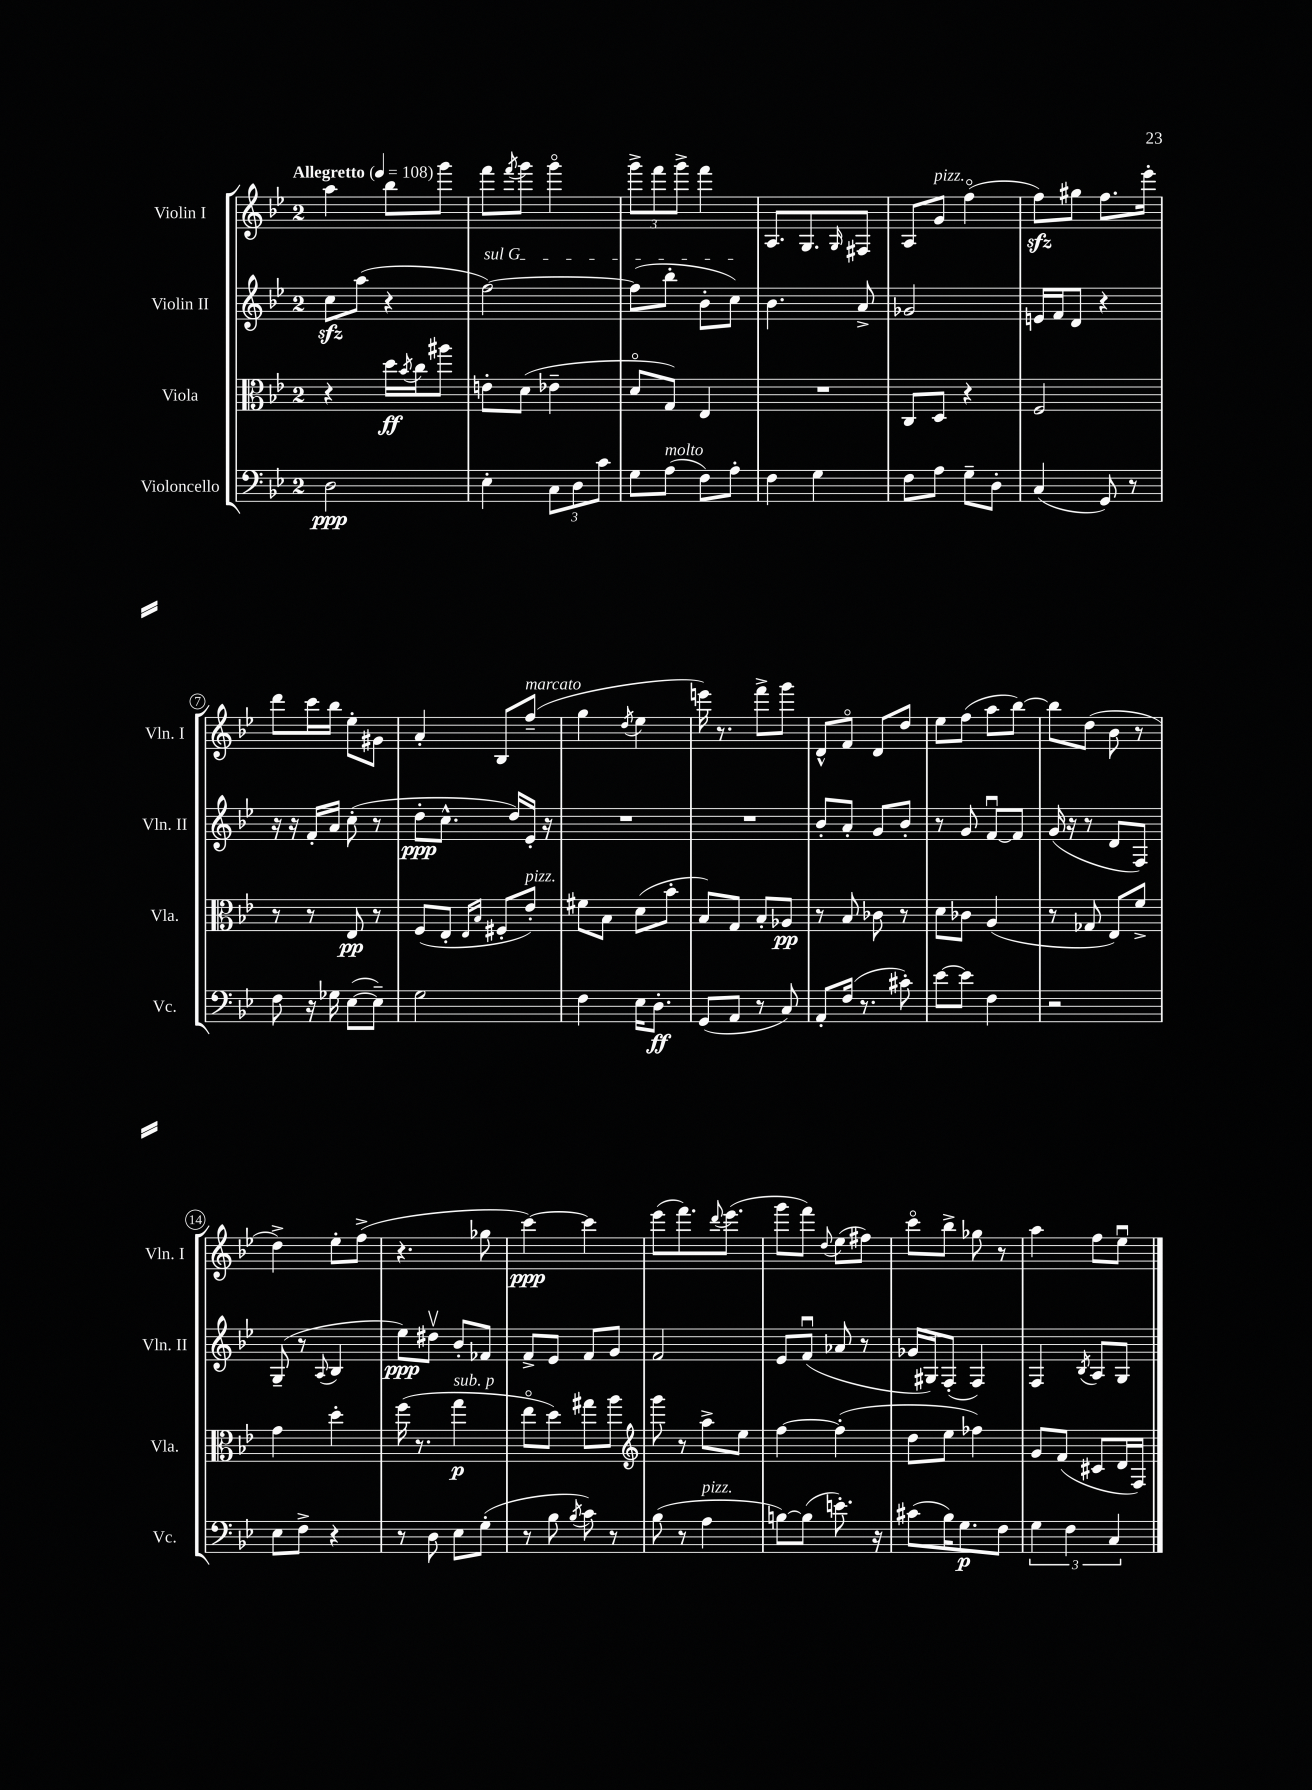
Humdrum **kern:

**kern	**dynam	**kern	**dynam	**kern	**dynam	**kern	**dynam
*part4	*part4	*part3	*part3	*part2	*part2	*part1	*part1
*staff4	*staff4	*staff3	*staff3	*staff2	*staff2	*staff1	*staff1
*I"Violoncello	*	*I"Viola	*	*I"Violin II	*	*I"Violin I	*
*I'Vc.	*	*I'Vla.	*	*I'Vln. II	*	*I'Vln. I	*
*clefF4	*	*clefC3	*	*clefG2	*	*clefG2	*
*k[b-e-]	*	*k[b-e-]	*	*k[b-e-]	*	*k[b-e-]	*
*M2/4	*	*M2/4	*	*M2/4	*	*M2/4	*
*MM108	*	*MM108	*	*MM108	*	*MM108	*
=1	=1	=1	=1	=1	=1	=1	=1
!	!	!	!	!	!	!LO:TX:a:B:t=Allegretto	!
2D\	ppp	4r	.	8cczz\L	.	4aa\	.
.	.	.	.	(8aa\J	.	.	.
.	.	16dd\LL	ff	4r	.	8bb-\L	.
.	.	8qb-/	.	.	.	.	.
.	.	16cc\J	.	.	.	.	.
.	.	8aa#X\J	.	.	.	8ggg\J	.
=2	=2	=2	=2	=2	=2	=2	=2
!	!	!	!	!LO:TX:a:i:t=sul G	!	!	!
4E-'\	.	8en'\L	.	[2ff\)	.	8fff\L	.
.	.	.	.	.	.	8qfff/	.
.	.	(8d\J	.	.	.	8ggg\J	.
12C\L	.	4e-X~\	.	.	.	4ggg\	.
12D\	.	.	.	.	.	.	.
12c\J	.	.	.	.	.	.	.
=3	=3	=3	=3	=3	=3	=3	=3
8G\L	.	8d/L	.	(8ff\L]	.	12ggg^\L	.
.	.	.	.	.	.	12fff\	.
!LO:TX:a:i:t=molto	!	!	!	!	!	!	!
(8A\J	.	8G/J)	.	8bb-'\J	.	.	.
.	.	.	.	.	.	12ggg^\J	.
8F\L)	.	4E-/	.	8b-'\L	.	4fff\	.
8A'\J	.	.	.	8cc\J)	.	.	.
=4	=4	=4	=4	=4	=4	=4	=4
4F\	.	2r	.	4.b-\	.	8.A/L	.
.	.	.	.	.	.	8.G/	.
4G\	.	.	.	.	.	.	.
.	.	.	.	.	.	16qqG/	.
.	.	.	.	8a^/	.	8F#X/J	.
=5	=5	=5	=5	=5	=5	=5	=5
8F\L	.	8C/L	.	2g-X/	.	8A/L	.
!	!	!	!	!	!	!LO:TX:a:i:t=pizz.	!
8A\J	.	8D/J	.	.	.	8g/J	.
8G~\L	.	4r	.	.	.	(4ff\	.
8D'\J	.	.	.	.	.	.	.
=6	=6	=6	=6	=6	=6	=6	=6
(4C/	.	2F/	.	16en/LL	.	8ffzz\L)	.
.	.	.	.	16f/J	.	.	.
.	.	.	.	8d/J	.	8gg#X\J	.
8GG/)	.	.	.	4r	.	8.ff\L	.
8r	.	.	.	.	.	.	.
.	.	.	.	.	.	16eee-'\Jk	.
!!LO:LB:g=z
=7	=7	=7	=7	=7	=7	=7	=7
8F\	.	8r	.	16r	.	8ddd\L	.
.	.	.	.	16r	.	.	.
16r	.	8r	.	16f'/LL	.	16ccc\L	.
16G-X\	.	.	.	16a/JJ	.	16bb-\JJ	.
([8E-\L	.	8E-/	pp	(8cc'\	.	8ee-'\L	.
8E-~\J])	.	8r	.	8r	.	8g#X\J	.
=8	=8	=8	=8	=8	=8	=8	=8
2G\	.	(8F/L	.	8dd'\L	ppp	4a'/	.
.	.	8E-'/J	.	8.cc^^\J	.	.	.
.	.	16qqE-/LL	.	.	.	.	.
.	.	16qqB-/JJ	.	.	.	.	.
.	.	8F#X'/L	.	.	.	8B-/L	.
.	.	.	.	16dd/LL)	.	.	.
!	!	!	!	!	!	!LO:TX:a:i:t=marcato	!
!	!	!LO:TX:a:i:t=pizz.	!	!	!	!	!
.	.	8e-'/J)	.	16e-'/JJ	.	(8ff~/J	.
.	.	.	.	16r	.	.	.
=9	=9	=9	=9	=9	=9	=9	=9
4F\	.	8f#X\L	.	2r	.	4gg\	.
.	.	8B-\J	.	.	.	.	.
.	.	.	.	.	.	8qdd/	.
16E-\KL	.	(8d\L	.	.	.	4ee-\	.
8.D'\J	ff	.	.	.	.	.	.
.	.	8b-'\J	.	.	.	.	.
=10	=10	=10	=10	=10	=10	=10	=10
(8GG/L	.	8B-/L)	.	2r	.	16eeen\)	.
.	.	.	.	.	.	8.r	.
8AA/J	.	8G/J	.	.	.	.	.
8r	.	8B-'/L	.	.	.	8fff^\L	.
8C/)	.	8A-X/J	pp	.	.	8ggg\J	.
=11	=11	=11	=11	=11	=11	=11	=11
8AA'/L	.	8r	.	8b-'/L	.	8d^^/L	.
(16F/Jk	.	8B-/	.	8a'/J	.	8f/J	.
8.r	.	.	.	.	.	.	.
.	.	8c-X\	.	8g/L	.	8d/L	.
8c#X'\)	.	8r	.	8b-'/J	.	8dd/J	.
=12	=12	=12	=12	=12	=12	=12	=12
[8e-\L	.	8d\L	.	8r	.	8ee-\L	.
8e-\J]	.	8c-X\J	.	8g/	.	(8ff\J	.
4F\	.	(4A/	.	[8fu/L	.	8aa\L	.
.	.	.	.	8f/J]	.	[8bb-\J)	.
=13	=13	=13	=13	=13	=13	=13	=13
2r	.	8r	.	(16g/	.	8bb-\L]	.
.	.	.	.	16r	.	.	.
.	.	8G-X/	.	8r	.	(8dd\J	.
.	.	8E-/L)	.	8d/L	.	8b-\	.
.	.	8f^/J	.	8F/J)	.	8r	.
!!LO:LB:g=z
=14	=14	=14	=14	=14	=14	=14	=14
8E-\L	.	4g\	.	(8G~/	.	4dd^\)	.
8F^\J	.	.	.	8r	.	.	.
.	.	.	.	8qqA/	.	.	.
4r	.	4dd'\	.	4B-/	.	8ee-'\L	.
.	.	.	.	.	.	(8ff^\J	.
=15	=15	=15	=15	=15	=15	=15	=15
8r	.	(16ff\	.	8ee-\L)	ppp	4.r	.
.	.	8.r	.	.	.	.	.
8D\	.	.	.	8dd#Xv\J	.	.	.
!	!	!LO:TX:a:i:t=sub. p	!	!	!	!	!
8E-\L	.	4gg\	p	8b-'/L	.	.	.
(8G'\J	.	.	.	8f-X/J	.	8gg-X\	.
=16	=16	=16	=16	=16	=16	=16	=16
8r	.	8ee-\L	.	8f^/L	.	[4ccc\)	ppp
8B-\	.	8dd\J)	.	8e-/J	.	.	.
8qB-/	.	.	.	.	.	.	.
8c\)	.	8gg#X\L	.	8f/L	.	4ccc\]	.
8r	.	8aa\J	.	8g/J	.	.	.
=17	=17	=17	=17	=17	=17	=17	=17
*	*	*clefG2	*	*	*	*	*
(8B-\	.	8ggg\	.	2f/	.	(8eee-\L	.
8r	.	8r	.	.	.	8.fff\)	.
!LO:TX:a:i:t=pizz.	!	!	!	!	!	!	!
4A\	.	8aa^\L	.	.	.	.	.
.	.	.	.	.	.	8qqddd/	.
.	.	.	.	.	.	(8.eee-\J	.
.	.	8ee-\J	.	.	.	.	.
=18	=18	=18	=18	=18	=18	=18	=18
[8Bn\L)	.	[4ff\	.	8e-/L	.	8ggg\L	.
(8B\J]	.	.	.	(8fu/J	.	8fff\J)	.
.	.	.	.	.	.	8qqdd/	.
8.en'\)	.	(4ff'\]	.	8a-X/	.	(8ee-\L	.
.	.	.	.	8r	.	8ff#X\J)	.
16r	.	.	.	.	.	.	.
=19	=19	=19	=19	=19	=19	=19	=19
(8c#X\L	.	8dd\L	.	16g-X/LL	.	8ccc\L	.
.	.	.	.	16G#X/J)	.	.	.
16B-\K)	.	8ee-\J	.	(8F'/J	.	8bb-^\J	.
8.G\	p	.	.	.	.	.	.
.	.	4ff-X\)	.	4F/)	.	8gg-X\	.
8F\J	.	.	.	.	.	8r	.
=20	=20	=20	=20	=20	=20	=20	=20
6G\	.	8g/L	.	4F/	.	4aa\	.
.	.	(8f/J	.	.	.	.	.
6F\	.	.	.	.	.	.	.
.	.	.	.	8qB-/	.	.	.
.	.	8c#X/L	.	8A/L	.	8ff\L	.
6C/	.	.	.	.	.	.	.
.	.	16d/L	.	8G/J	.	8ee-u\J	.
.	.	16F/JJ)	.	.	.	.	.
==	==	==	==	==	==	==	==
*-	*-	*-	*-	*-	*-	*-	*-
